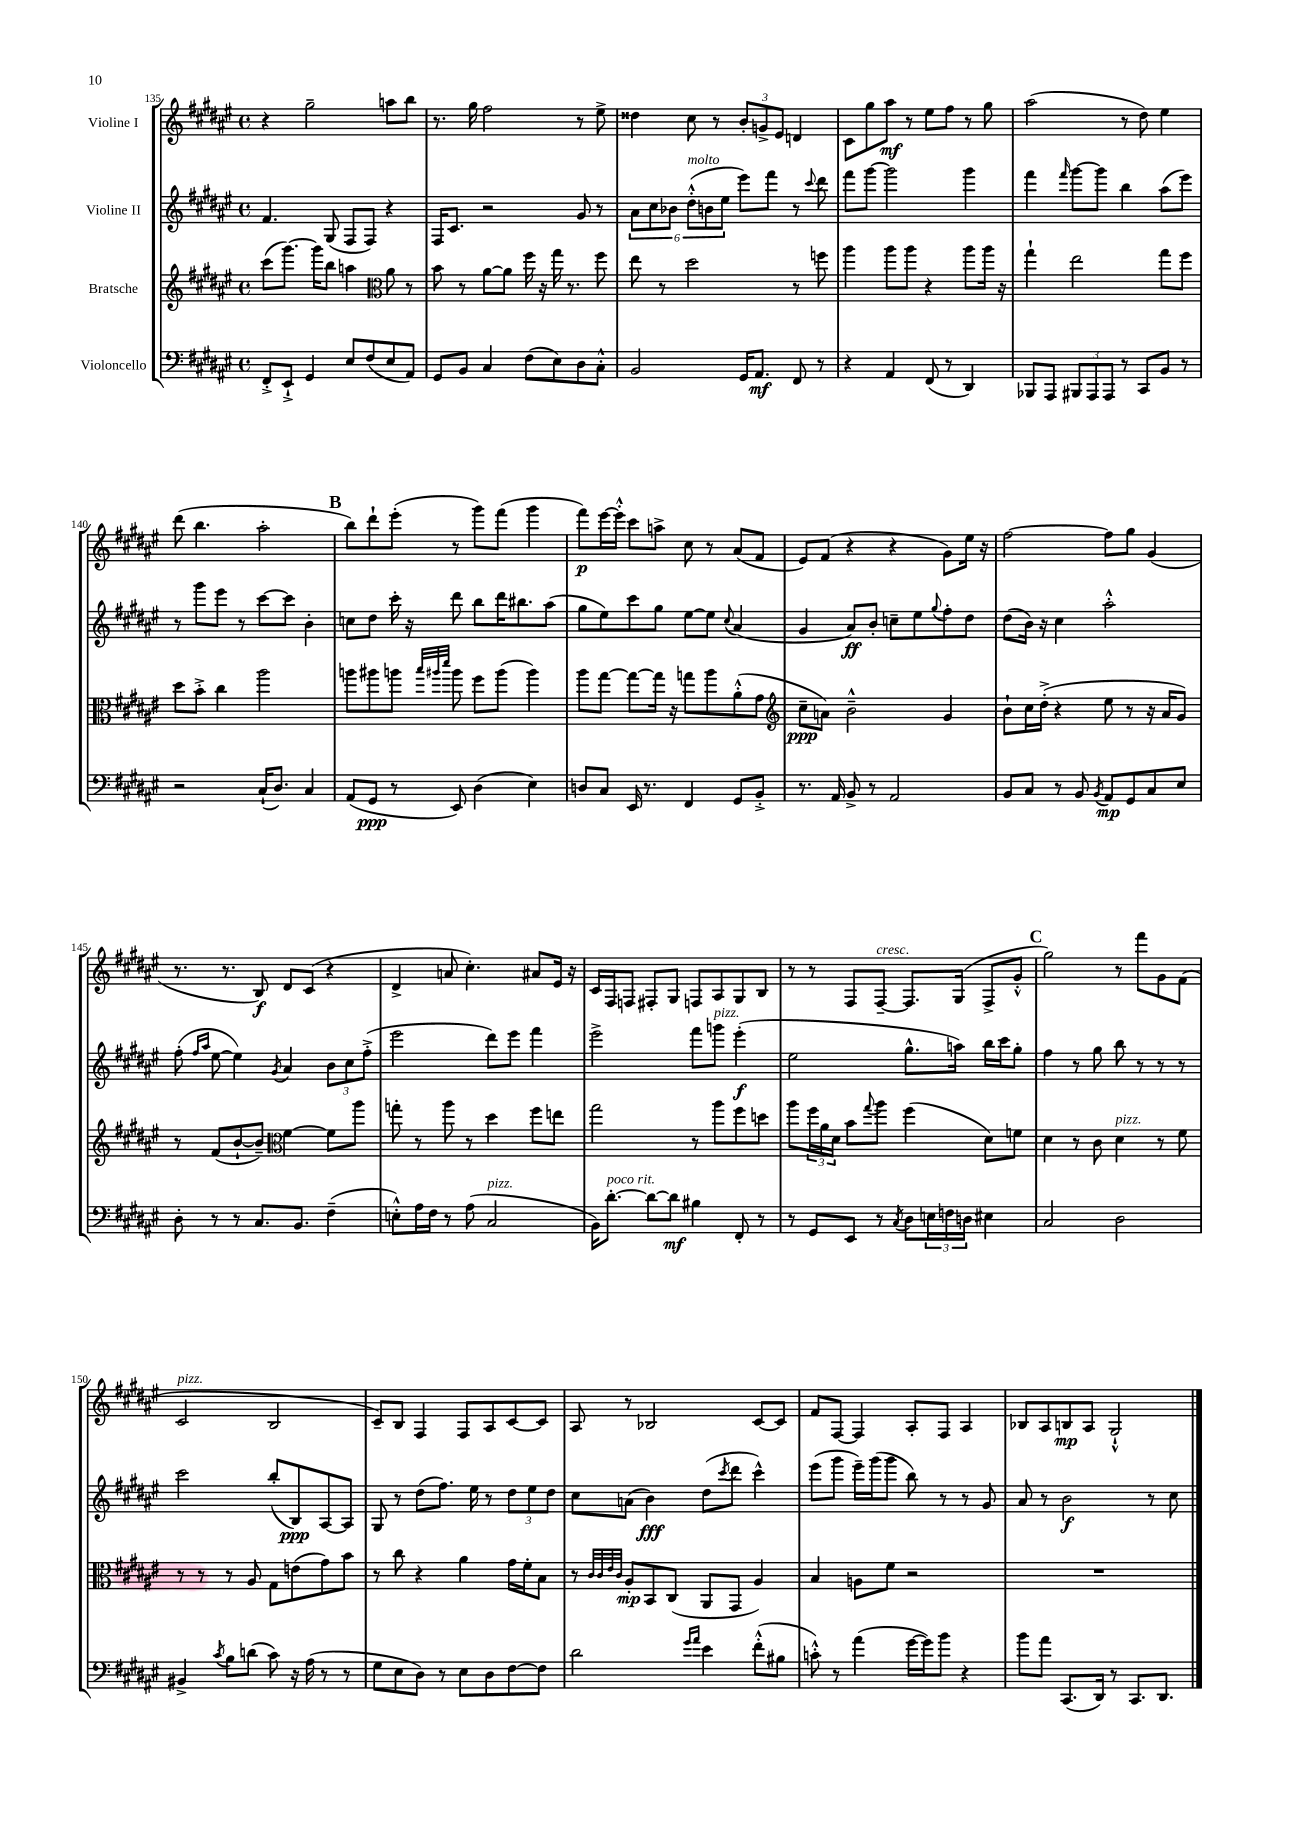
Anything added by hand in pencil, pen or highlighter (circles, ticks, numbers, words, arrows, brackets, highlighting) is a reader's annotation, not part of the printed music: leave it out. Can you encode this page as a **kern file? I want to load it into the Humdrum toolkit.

**kern	**kern	**kern	**kern
*staff4	*staff3	*staff2	*staff1
*clefF4	*clefG2	*clefG2	*clefG2
*k[f#c#g#d#a#e#]	*k[f#c#g#d#a#e#]	*k[f#c#g#d#a#e#]	*k[f#c#g#d#a#e#]
*M4/4	*M4/4	*M4/4	*M4/4
*met(c)	*met(c)	*met(c)	*met(c)
8FF#'^/L	(8ccc#\L	4.f#/	4r
8EE#`^/J	[8.ggg#\J)	.	.
4GG#/	.	.	2gg#~\
.	16ggg#\]LK	.	.
.	8bb\J	(8G#/	.
8E#/L	4aa\	8F#/L	.
(8F#/	.	8F#/J)	.
*	*clefC3	*	*
8E#/	8a#\	4r	8aa\L
8AA#/J)	8r	.	8bb\J
=	=	=	=
8GG#/L	8b\	16F#/LK	8.r
.	.	8.c#/J	.
8BB/J	8r	.	.
.	.	.	16gg#\
4C#/	[8a#\L	2r	2ff#\
.	8a#\]J	.	.
(8F#\L	16ff#\	.	.
.	16r	.	.
8E#\)	16gg#\	.	.
.	8.r	.	.
8D#\	.	8g#/	8r
8C#'^^\J	8ff#\	8r	8ee#^\
=	=	=	=
2BB/	8ee#\	12a#\L	4dd##\
.	.	12cc#\	.
.	8r	.	.
.	.	12b-\J	.
.	2dd#\	(12dd#'^^\L	8cc#\
.	.	12b\	.
.	.	.	8r
.	.	12ee#\J	.
16GG#/LK	.	8eee#\L)	12b'/L
8.AA#/J	.	.	.
.	.	.	12g^/
.	.	8fff#\J	.
.	.	.	12e#/J
8FF#/	8r	8r	4d/
.	.	8qqccc#/	.
8r	8ff\	8ddd#\	.
=	=	=	=
4r	4aa#\	8fff#\L	8c#\L
.	.	[8ggg#\J	8gg#\
4AA#/	8aa#\L	2ggg#\]	8aa#\J
.	8aa#\J	.	8r
(8FF#/	4r	.	8ee#\L
8r	.	.	8ff#\J
4DD#/)	8aa#\L	4ggg#\	8r
.	16aa#\Jk	.	8gg#\
.	16r	.	.
=	=	=	=
8BBB-/L	4gg#`\	4fff#\	(2aa#\
8AAA#/J	.	.	.
.	.	16qqfff#/	.
12BBB#/L	2ee#\	[8ggg#\L	.
12AAA#/	.	.	.
.	.	8ggg#\]J	.
12AAA#/J	.	.	.
8r	.	4bb\	8r
8CC#/L	.	.	8dd#\)
8BB/J	8gg#\L	(8aa#\L	4ee#\
8r	8ff#\J	8eee#\J)	.
=	=	=	=
2r	8dd#\L	8r	(8ddd#\
.	8b'^\J	8ggg#\L	4.bb\
.	4cc#\	8eee#\J	.
.	.	8r	.
(16C#`/LK	2aa#\	[8ccc#\L	2aa#'\
8.D#/J)	.	.	.
.	.	8ccc#\]J	.
4C#/	.	4b'\	.
=	=	=	=
(8AA#/L	8aa\L	8cc\L	8bb\L)
8GG#/J	8aa#\	8dd#\J	8ddd#`\
8r	8aa\J	16ccc#'\	(8eee#'\J
.	.	16r	.
.	32qqbb/LLL	.	.
.	32qqaa#/	.	.
.	32qqddd#/JJJ	.	.
8EE#/)	8aa#\	8ddd#\	8r
(4D#\	8ff#\L	8bb\L	8ggg#\L)
.	(8aa#\J	16ddd#\K	(8fff#\J
.	.	8.bb#\	.
4E#\)	4aa#\)	.	4ggg#\
.	.	(8aa#\J	.
=	=	=	=
8D/L	8aa#\L	8gg#\L	8fff#\L)
8C#/J	[8gg#\J	8ee#\)	[16eee#\L
.	.	.	16eee#'^^\]JJ
16EE#/	8gg#\_L	8ccc#\	8ccc#\L
8.r	.	.	.
.	16gg#\]Jk	8gg#\J	8aa^\J
.	16r	.	.
4FF#/	8gg\L	[8ee#\L	8cc#\
.	8aa#\	8ee#\]J	8r
.	.	8qqcc#/	.
8GG#/L	(8a#'^^\	(4a#/	(8a#/L
8BB'^/J	8g#\J	.	8f#/J
=	=	=	=
*	*clefG2	*	*
8.r	8cc#~\L	4g#/	8e#/L)
.	8a\J)	.	(8f#/J
16AA#/	.	.	.
8BB^/	2b~^^\	8a#/L)	4r
8r	.	8b'/J	.
2AA#/	.	8cc~\L	4r
.	.	8ee#\	.
.	.	8qqgg#/	.
.	4g#/	8ff#'\	8g#\L)
.	.	8dd#\J	16ee#\Jk
.	.	.	16r
=	=	=	=
8BB/L	8b`\L	(8dd#\L	[2ff#\
8C#/J	16cc#\L	16b\Jk)	.
.	(16dd#'^\JJ	16r	.
8r	4r	4cc#\	.
8BB/	.	.	.
8qBB/	.	.	.
8AA#/L	8ee#\	2aa#'^^\	8ff#\]L
8GG#/	8r	.	8gg#\J
8C#/	16r	.	(4g#/
.	16a#/LK	.	.
8E#/J	8g#/J)	.	.
=	=	=	=
8D#'\	8r	(8ff#'\	8.r
.	.	16qqff#/LL	.
.	.	16qqaa#/JJ	.
8r	(8f#/L	[8ee#\	.
.	.	.	8.r
8r	[8b`/	4ee#\])	.
8.C#/L	8b~/]J)	.	8B/)
*	*clefC3	*	*
.	.	8qg#/	.
.	[4f#\	4a#/	8d#/L
8.BB/J	.	.	.
.	.	.	(8c#/J
(4F#~\	8f#\]L	12b\L	4r
.	.	12cc#\	.
.	8aa#\J	.	.
.	.	(12ff#'^\J	.
=	=	=	=
8E'^^\L)	8gg'\	2eee#\	4d#^/
16A#\L	8r	.	.
16F#\JJ	.	.	.
8r	8aa#\	.	8a/
(8A#\	8r	.	4.cc#'\)
2C#/	4dd#\	8ddd#\L)	.
.	.	8eee#\J	.
.	8ff#\L	4fff#\	8a#/L
.	8ee\J	.	16e#/Jk
.	.	.	16r
=	=	=	=
16BB\LK)	2gg#\	2eee#^\	16c#/LL
[8.d#'\J	.	.	16F#/J
.	.	.	8F/J
8d#\_L	.	.	8F#'/L
8d#\]J	.	.	8G#/J
4B#\	8r	8fff#\L	8F/L
.	8aa#\L	8ggg\J	8A#/
8FF#'/	8ff#\	(4eee#'\	8G#/
8r	8dd\J	.	8B/J
=	=	=	=
8r	8aa#\L	2ee#\	8r
8GG#/L	24ff#\L	.	8r
.	24a#\	.	.
.	24d#\JJ	.	.
8EE#/J	8b\L	.	8F#/L
.	8qqgg#/	.	.
8r	8aa#\J	.	[8F#~/J
8qC#/	.	.	.
8D#\L	(4ff#\	8.gg#^^\L	8.F#/]L
24E\L	.	.	.
24F\	.	.	.
.	.	16aa\Jk)	(16G#/Jk
24D\JJ	.	.	.
4E#\	8d#\L)	16bb\LL	8F#^/L
.	.	16ccc#\J	.
.	8f\J	8gg#'\J	8g#'^^/J
=	=	=	=
2C#/	4d#\	4ff#\	2gg#\)
.	8r	8r	.
.	8c#\	8gg#\	.
2D#\	4d#\	8bb\	8r
.	.	8r	8fff#\L
.	8r	8r	8g#\
.	8f#\	8r	(8f#\J
=	=	=	=
4BB#^/	8r	2ccc#\	2c#/
.	8r	.	.
8qc#/	.	.	.
8B\L	8r	.	.
(8d\J	8A#/	.	.
8c#\)	8G#\L	(8bb'/L	2B/
16r	(8e\	8B/)	.
(16A#\	.	.	.
8r	8g#\)	[8A#/	.
8r	8b\J	8A#/]J	.
=	=	=	=
8G#\L	8r	8G#/	8c#~/L)
8E#\	8cc#\	8r	8B/J
8D#\J)	4r	(8dd#\L	4F#/
8r	.	8.ff#\J)	.
8E#\L	4a#\	.	8F#/L
.	.	16ee#\	.
8D#\	.	8r	8A#/
[8F#\	16g#\LL	12dd#\L	[8c#/
.	16f#'\J	.	.
.	.	12ee#\	.
8F#\]J	8B\J	.	8c#/]J
.	.	12dd#\J	.
=	=	=	=
2d#\	8r	8cc#\L	8A#/
.	32qqc#/LLL	.	.
.	32qqc#/	.	.
.	32qqe#/	.	.
.	32qqc#/JJJ	.	.
.	8A#'/L	(8a\J	8r
.	8BB/	4b\)	2B-/
.	(8C#/J	.	.
16qqg#/LL	.	.	.
16qqa#/JJ	.	.	.
4e#\	8AA#/L	(8dd#\L	.
.	.	8qccc#/	.
.	8GG#/J	8ddd#\J	.
(8f#'^^\L	4A#/)	4ccc#^^\)	[8c#/L
8B#\J	.	.	8c#/]J
=	=	=	=
8c'^^\)	4B/	(8eee#\L	8f#/L
8r	.	8ggg#\J	[8F#/J
(4a#\	8A\L	16eee#~\LL)	4F#/]
.	.	(16ggg#\J	.
.	8f#\J	8ggg#\J	.
[16g#\LL	2r	8bb\)	8A#'/L
16g#\]J)	.	.	.
8b\J	.	8r	8F#/J
4r	.	8r	4A#/
.	.	8g#/	.
=	=	=	=
8b\L	1r	8a#/	8B-/L
8a#\J	.	8r	8A#/
(8.CC#/L	.	2b\	8B/
.	.	.	8A#/J
16DD#/Jk)	.	.	.
8r	.	.	2G#`^^/
8.CC#/L	.	.	.
.	.	8r	.
8.DD#/J	.	.	.
.	.	8cc#\	.
==	==	==	==
*-	*-	*-	*-
